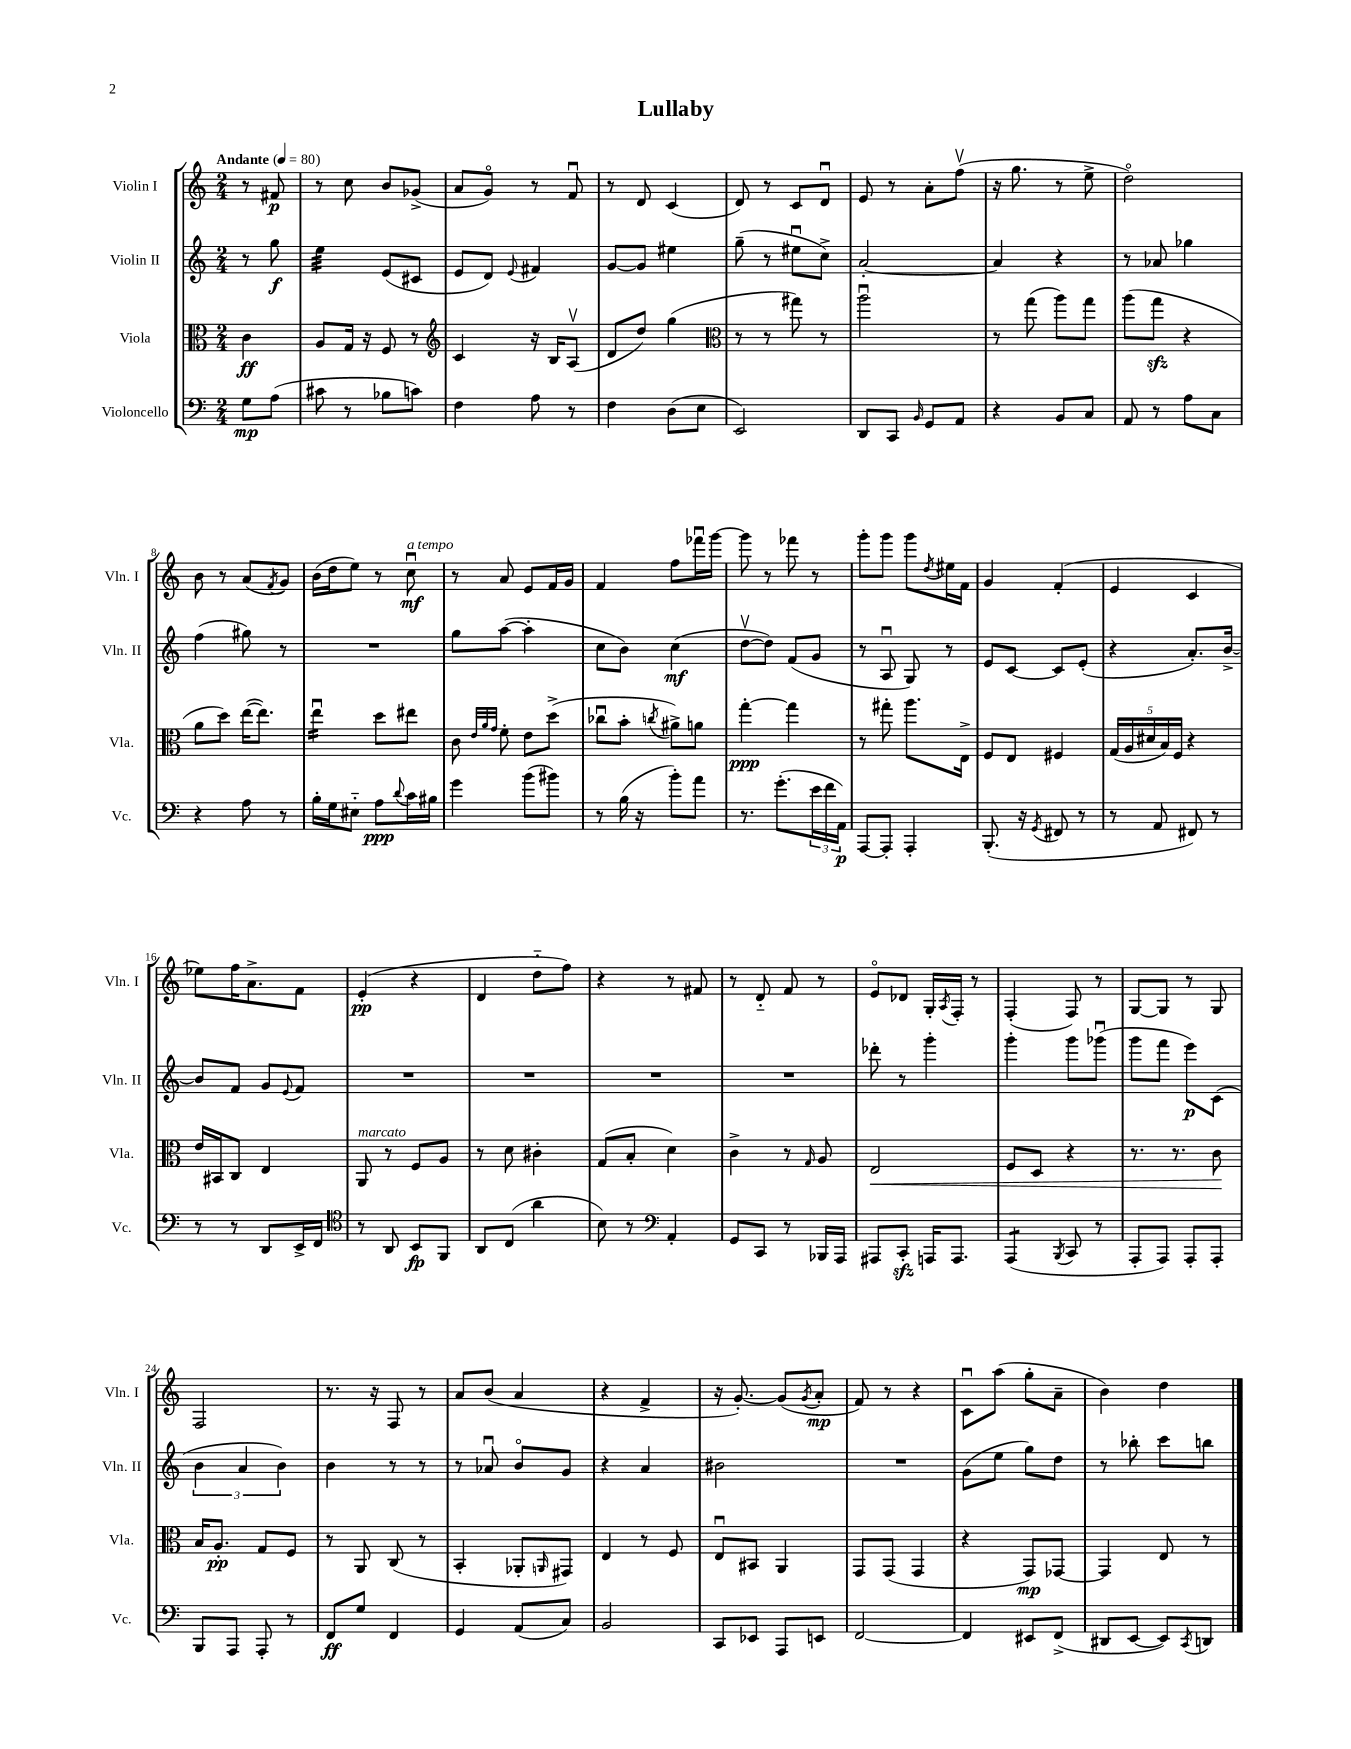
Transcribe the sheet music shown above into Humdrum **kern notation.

**kern	**kern	**kern	**kern
*staff4	*staff3	*staff2	*staff1
*clefF4	*clefC3	*clefG2	*clefG2
*k[]	*k[]	*k[]	*k[]
*M2/4	*M2/4	*M2/4	*M2/4
*MM80	*MM80	*MM80	*MM80
8G	4c	8r	8r
(8A	.	8gg	8f#
=	=	=	=
8c#	8A	4ee	8r
8r	16G	.	8cc
.	16r	.	.
8B-	8F	(8e	8b
8c)	8r	8c#	(8g-^
=	=	=	=
*	*clefG2	*	*
4F	4c	8e	8a
.	.	8d)	8go)
.	.	8qqe	.
8A	16r	4f#	8r
.	16B	.	.
8r	(8Av	.	8fu
=	=	=	=
4F	8d	[8g	8r
.	8dd)	8g]	8d
(8D	(4gg	4ee#	(4c
8E	.	.	.
=	=	=	=
*	*clefC3	*	*
2EE)	8r	(8gg~	8d)
.	8r	8r	8r
.	8gg#)	8ee#u	8c
.	8r	8cc^)	8du
=	=	=	=
8DD	2aau	[2a'	8e
8CC	.	.	8r
16qqBB	.	.	.
8GG	.	.	8a'
8AA	.	.	(8ffv
=	=	=	=
4r	8r	4a]	16r
.	.	.	8.gg
.	(8gg	.	.
8BB	8aa)	4r	8r
8C	8gg	.	8ee^
=	=	=	=
8AA	(8aa	8r	2ddo)
8r	8gg	8a-	.
8A	4r	4gg-	.
8C	.	.	.
=	=	=	=
4r	8a	(4ff	8b
.	8dd)	.	8r
8A	([16ee	8gg#)	(8a
.	8.ee])	.	.
.	.	.	8qf
8r	.	8r	8g)
=	=	=	=
16B'	4eeu	2r	(16b
16G	.	.	16dd
8E#'~	.	.	8ee)
8A	8dd	.	8r
8qqd	.	.	.
16c	8ee#	.	8ccu
16B#	.	.	.
=	=	=	=
4g	8c	8gg	8r
.	32qqe	.	.
.	32qqa	.	.
.	32qqg	.	.
.	8f'	([8aa	8a
(8b	8e	4aa']	8e
8b#)	(8dd^	.	16f
.	.	.	16g
=	=	=	=
8r	8cc-u	8cc	4f
(16B	8b'	8b)	.
16r	.	.	.
.	8qcc	.	.
8b')	8a#^)	(4cc	8ff
8a	8a	.	16fff-u
.	.	.	[16ggg
=	=	=	=
8.r	[4gg'	[8ddv	8ggg]
.	.	8dd])	8r
(8.g'	.	.	.
.	4gg]	(8f	8fff-
24e	.	8g	8r
24f	.	.	.
24AA)	.	.	.
=	=	=	=
[8AAA	8r	8r	8ggg'
8AAA']	8gg#'	8Au	8ggg
4AAA'	8.aa	8G)	8ggg
.	.	.	8qdd
.	.	8r	16ee#
.	16E^	.	16f
=	=	=	=
(8.BBB'	8F	8e	4g
.	8E	[8c	.
16r	.	.	.
8qGG	.	.	.
8FF#	4F#	8c]	(4f'
8r	.	(8e'	.
=	=	=	=
8r	(20G	4r	4e
.	20A	.	.
.	20d#	.	.
8AA	.	.	.
.	20B)	.	.
.	20F	.	.
8FF#)	4r	8.a')	4c
8r	.	.	.
.	.	[16b^	.
=	=	=	=
8r	16e	8b]	8ee-)
.	16BB#	.	.
8r	8C	8f	16ff
.	.	.	8.a^
8DD	4E	8g	.
.	.	8qqe	.
16EE^	.	8f	8f
16FF	.	.	.
=	=	=	=
*clefC4	*	*	*
8r	8AA	2r	(4e'
8AA	8r	.	.
8BB	8F	.	4r
8FF	8A	.	.
=	=	=	=
8AA	8r	2r	4d
(8C	8d	.	.
4a	4c#'	.	8dd'~
.	.	.	8ff)
=	=	=	=
8B)	(8G	2r	4r
8r	8B'	.	.
*clefF4	*	*	*
4AA'	4d)	.	8r
.	.	.	8f#
=	=	=	=
8GG	4c^	2r	8r
8CC	.	.	8d'~
8r	8r	.	8f
.	16qqG	.	.
16BBB-	8A	.	8r
16AAA	.	.	.
=	=	=	=
8AAA#	2E	8ddd-'	8eo
8CC'	.	8r	8d-
16AAA	.	4ggg'	16G'
.	.	.	8qA
8.AAA	.	.	16F'
.	.	.	8r
=	=	=	=
(4AAA	8F	4ggg'	(4F'
.	8D	.	.
8qBBB	.	.	.
8CC	4r	8ggg	8F)
8r	.	(8ggg-u	8r
=	=	=	=
8AAA'	8.r	8ggg	[8G
8AAA)	.	8fff	8G]
.	8.r	.	.
8AAA'	.	8eee)	8r
8AAA'	8c	(8c	8G
=	=	=	=
8BBB	16B	6b	2F
.	8.A'	.	.
8AAA	.	.	.
.	.	6a	.
8AAA'	8G	.	.
.	.	6b)	.
8r	8F	.	.
=	=	=	=
8FF	8r	4b	8.r
8G	8AA	.	.
.	.	.	16r
4FF	(8C	8r	8F
.	8r	8r	8r
=	=	=	=
4GG	4BB'	8r	8a
.	.	8a-u	(8b
(8AA	8AA-'	8bo	4a
.	16qqAA	.	.
8C)	8GG#)	8g	.
=	=	=	=
2BB	4E	4r	4r
.	8r	4a	4f^
.	8F	.	.
=	=	=	=
8CC	8Eu	2b#	16r
.	.	.	[8.g')
8EE-	8BB#	.	.
8AAA	4AA	.	(8g]
.	.	.	8qg
8EE	.	.	8a'
=	=	=	=
[2FF	8GG	2r	8f)
.	(8GG	.	8r
.	4GG	.	4r
=	=	=	=
4FF]	4r	(8g	8cu
.	.	8ee	(8aa
8EE#	8GG)	8gg)	8gg'
(8FF^	[8GG-	8dd	8a~
=	=	=	=
8DD#	4GG-]	8r	4b)
[8EE	.	8bb-'	.
8EE])	8E	8ccc	4dd
8qCC	.	.	.
8DD	8r	8bb	.
==	==	==	==
*-	*-	*-	*-
